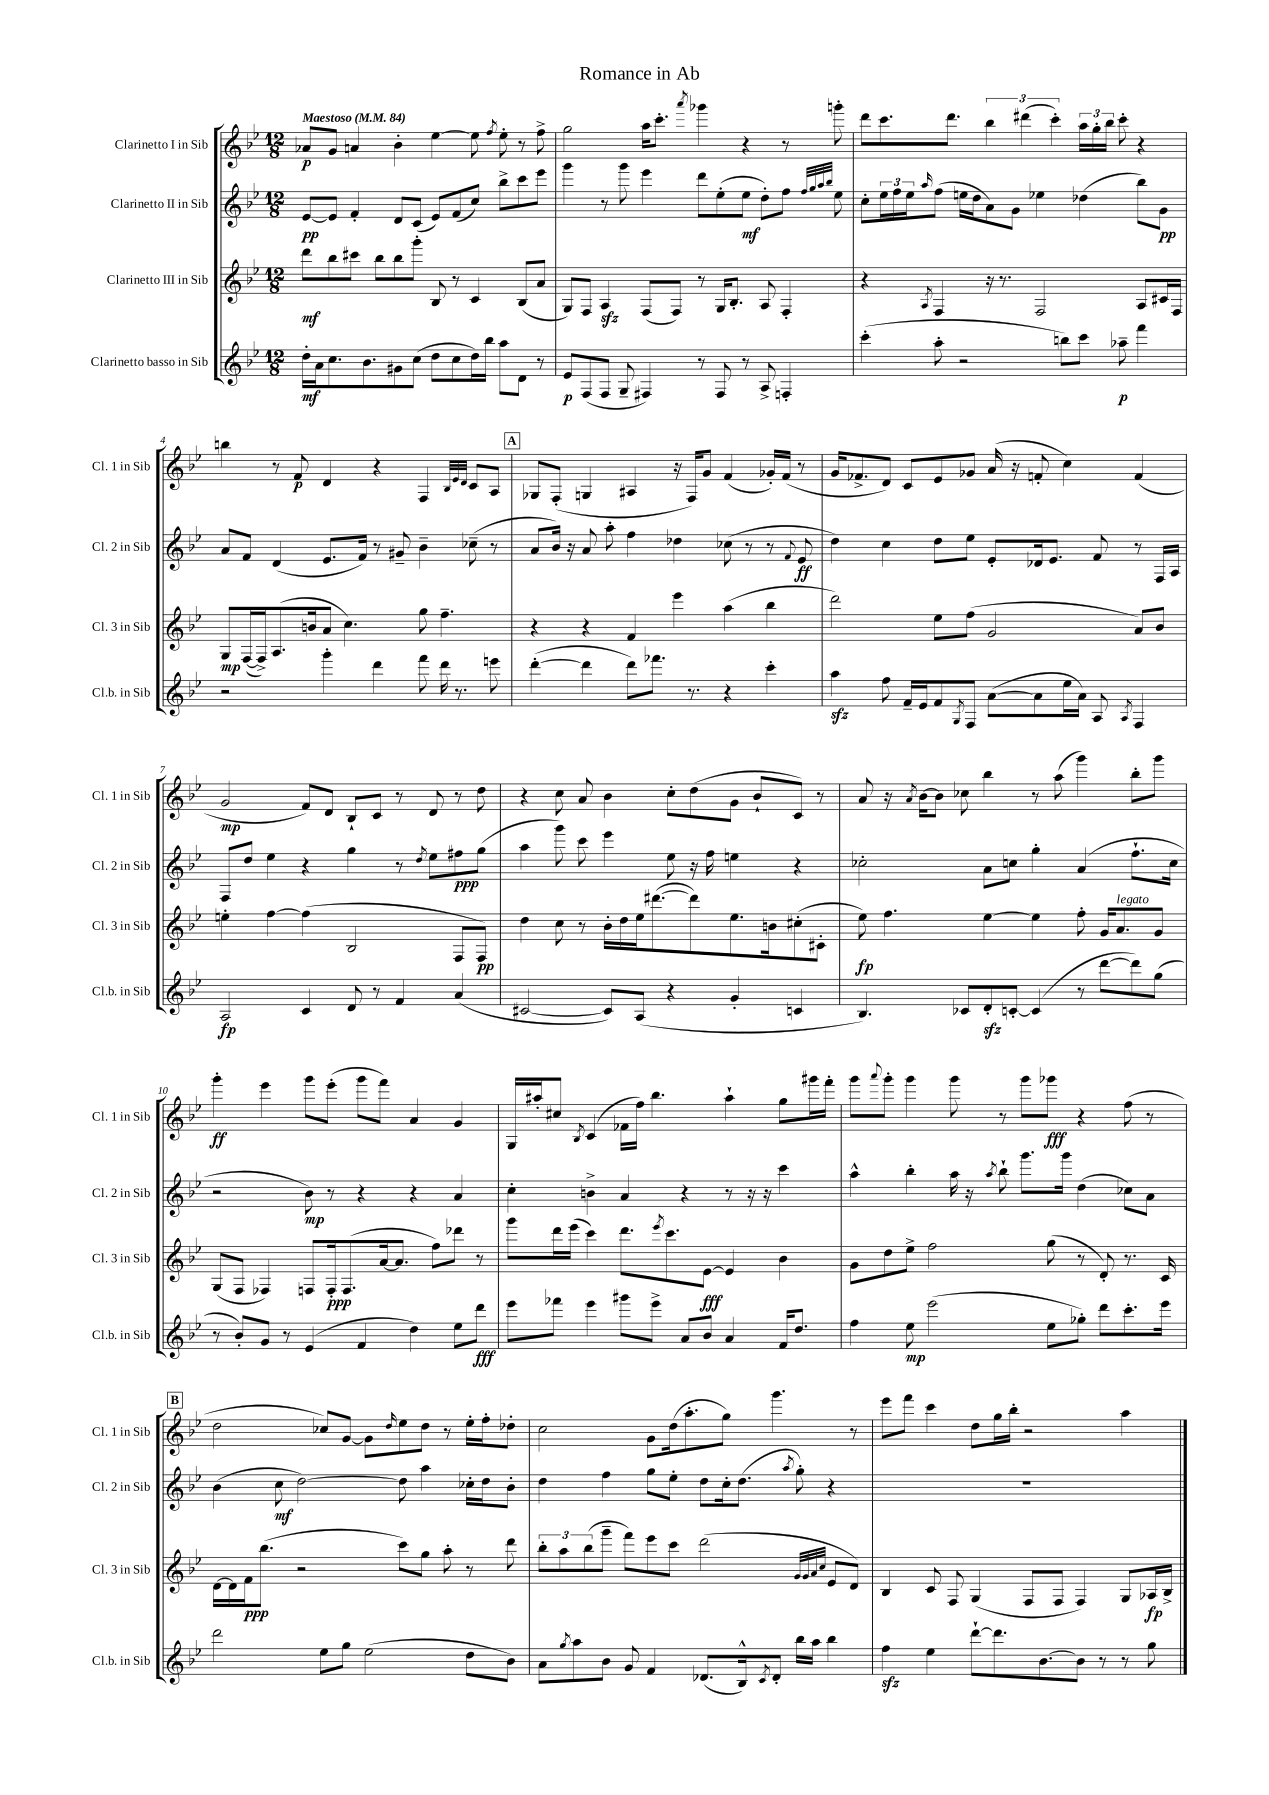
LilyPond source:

\header { title = "Romance in Ab" }
<<
\new StaffGroup <<
\new Staff = "s0" \with { instrumentName = "Clarinetto I in Sib" shortInstrumentName = "Cl. 1 in Sib" } {
    \clef treble \key bes \major \numericTimeSignature \time 12/8 \tempo "Maestoso" 4 = 84
    aes'8\p g'8 a'4 bes'4-. ees''4~ ees''8 \acciaccatura { f''8 } ees''8-. r8 f''8-> |
    g''2 a''16 c'''8.-. \acciaccatura { a'''8 } ges'''4 r4 r8 g'''8-. |
    d'''8 c'''8. d'''8. \tuplet 3/2 { bes''4 dis'''4( c'''4-.) } \tuplet 3/2 { a''16 g''16-. bes''16 } c'''8-. r4 |
    b''4 r8 f'8\p d'4 r4 f4 \grace { bes32 ees'32 d'32 } c'8 a8 |
    \mark \markup { \box "A" } ges8 f8-.( g4 ais4 r16 f16) g'8 f'4( ges'16-.) f'16( r8 |
    g'16 fes'8.-> d'8) c'8 ees'8 ges'8 a'16( r16 f'8-. c''4) f'4( |
    g'2\mp f'8) d'8 bes8-! c'8 r8 d'8 r8 d''8 |
    r4 c''8 a'8 bes'4 c''8-. d''8( g'8 bes'8-! c'8) r8 |
    a'8 r16 \acciaccatura { a'8 } bes'16~ bes'8 ces''8 bes''4 r8 a''8( g'''4) bes''8-. g'''8 |
    g'''4-.\ff ees'''4 g'''8 ees'''8-.( g'''8 f'''8) a'4 g'4 |
    g16 ais''16-. cis''8 \acciaccatura { bes8 } c'4( fes'16 f''16) bes''4. ais''4-! g''8 gis'''16 f'''16-. |
    g'''8 \appoggiatura { a'''8 } g'''8-. g'''4 g'''8 r8 g'''8 ges'''8\fff r4 f''8( r8 |
    \mark \markup { \box "B" } d''2 ces''8) g'8~ g'8 \grace { d''16 } ees''8 d''8 r8 ees''16-. f''16-. des''8-. |
    c''2 g'8 d''16( a''8.-. g''8) g'''4. r8 |
    ees'''8 f'''8 c'''4 d''8 g''16 bes''16-. r2 a''4 \bar "|." |
}
\new Staff = "s1" \with { instrumentName = "Clarinetto II in Sib" shortInstrumentName = "Cl. 2 in Sib" } {
    \clef treble \key bes \major \numericTimeSignature \time 12/8
    ees'8~\pp ees'8 f'4-. d'8 c'8( ees'8) f'8( c''8) bes''8-> c'''8 ees'''8 |
    g'''4 r8 g'''8 ees'''4 d'''8 ees''8-.( ees''8\mf d''8-.) f''8 \grace { f''32 g''32 a''32 bes''32 } ees''8 |
    c''8-. \tuplet 3/2 { ees''16 f''16 ees''16 } \grace { a''16 } f''8( e''16 d''16 a'8) g'8 ees''4 des''4( bes''8) g'8\pp |
    a'8 f'8 d'4( ees'8. f'16) r8 gis'8-- bes'4-- ces''8--( r8 |
    \mark \markup { \box "A" } a'8 bes'16) r16 a'8 a''8-. f''4 des''4 ces''8( r8 r8 \appoggiatura { f'8 } ees'8\ff |
    d''4) c''4 d''8 ees''8 ees'8-. des'16 ees'8. f'8 r8 f16 a16 |
    f8 d''8 ees''4 r4 g''4 r8 \acciaccatura { d''8 } ees''8 fis''8\ppp g''8( |
    a''4 g'''8) c'''8 ees'''4 ees''8 r16 f''16 e''4 r4 |
    ces''2-. a'8 c''8 g''4-. a'4( f''8.-! c''16 |
    r2 bes'8\mp) r8 r4 r4 a'4 |
    c''4-. b'4-> a'4 r4 r8 r16 r16 c'''4 |
    a''4-^ bes''4-. a''16 r16 \acciaccatura { a''8 } bes''8-! g'''8. g'''16 d''4( ces''8) a'8 |
    \mark \markup { \box "B" } bes'4( c''8\mf d''2~) d''8 a''4 ces''16-. d''16 bes'8-. |
    d''4 f''4 g''8 ees''8-. d''8 c''16-. d''8.( \acciaccatura { a''8 } g''8-.) r4 |
    R1. \bar "|." |
}
\new Staff = "s2" \with { instrumentName = "Clarinetto III in Sib" shortInstrumentName = "Cl. 3 in Sib" } {
    \clef treble \key bes \major \numericTimeSignature \time 12/8
    d'''8\mf bes''8 cis'''8 bes''8 bes''8 g'''8-. bes8 r8 c'4 bes8( a'8 |
    g8) f8 a4\sfz f8( f8) r8 g16 bes8.-. a8 f4-. |
    r4 \acciaccatura { a8 } f4 r16 r8. f2 a8 cis'16 f16 |
    g8\mp f16~( f16->) a8.( b'16 a'8 c''4.) g''8 f''4.-- |
    \mark \markup { \box "A" } r4 r4 f'4 ees'''4 a''4( bes''4 |
    d'''2) ees''8 f''8( g'2 a'8) bes'8 |
    e''4-. f''4~ f''4( bes2 f8 f8\pp) |
    d''4 c''8 r8 bes'16-. d''16 ees''16 dis'''8.~( dis'''8) ees''8. b'16 cis''8-.( cis'8-. |
    ees''8\fp) f''4. ees''4~ ees''4 f''8-. g'16 a'8.^\markup { \italic "legato" } g'8 |
    g8( f8 fes4) f8 f16-.\ppp f8.( a'16~ a'8. f''8) des'''8 r8 |
    g'''8 d'''16 ees'''16( c'''4) d'''8. \acciaccatura { ees'''8 } c'''8. ees'8~\fff ees'4 bes'4 |
    g'8 d''8 ees''8-> f''2 g''8( r8 d'8-.) r8. c'16 |
    \mark \markup { \box "B" } d'16~ d'16 f'16\ppp bes''8.( r2 c'''8) g''8 a''8-. r8 d'''8 |
    \tuplet 3/2 { bes''8-. a''8 bes''8( } g'''8-- f'''8) ees'''8 c'''8 d'''2( \grace { g'32 g'32 a'32 c''32 } ees'8 d'8) |
    bes4 c'8 f8 g4( f8 f8 f4) g8 aes16\fp bes16-> \bar "|." |
}
\new Staff = "s3" \with { instrumentName = "Clarinetto basso in Sib" shortInstrumentName = "Cl.b. in Sib" } {
    \clef treble \key bes \major \numericTimeSignature \time 12/8
    d''16-.\mf a'16 c''8. bes'8. gis'8 c''8( d''8 c''8 d''16) bes''16 a''8 d'8 r8 |
    ees'8\p f8( f8 g8-- fis4) r8 fis8 r8 a8-> f4-. |
    c'''4-.( a''8-. r2 b''8) c'''8 aes''8--\p f'''4 |
    r2 g'''4-. d'''4 f'''8 d'''16 r8. e'''8 |
    \mark \markup { \box "A" } d'''4~-.( d'''4 d'''8) fes'''8. r8. r4 c'''4-. |
    a''4\sfz f''8 f'16-- ees'16 f'8 \acciaccatura { g8 } f8 a'8~( a'8 ees''16 a'16) a8 \acciaccatura { a8 } f4 |
    a2\fp c'4 d'8 r8 f'4 a'4( |
    cis'2~ cis'8) a8( r4 g'4-. c'4 |
    bes4.) ces'8 d'8-.\sfz c'8~-. c'4( r8 d'''8~ d'''8) g''8( |
    r8 bes'8-.) g'8 r8 ees'4( f'4 d''4) ees''8 d'''8\fff |
    ees'''8 fes'''8 ees'''4 gis'''8 ees'''8-> a'8 bes'8 a'4 f'16 d''8. |
    f''4 ees''8\mp ees'''2( ees''8 ges''8-.) d'''8 c'''8.-. ees'''16 |
    \mark \markup { \box "B" } d'''2 ees''8 g''8 ees''2( d''8 bes'8) |
    a'8 \acciaccatura { g''8 } a''8 bes'8 g'8 f'4 des'8.( bes16-^) \acciaccatura { c'8 } des'8-. bes''16 a''16 bes''4 |
    f''4\sfz ees''4 d'''8~-! d'''8. bes'8.~ bes'8 r8 r8 g''8 \bar "|." |
}
>>
>>
